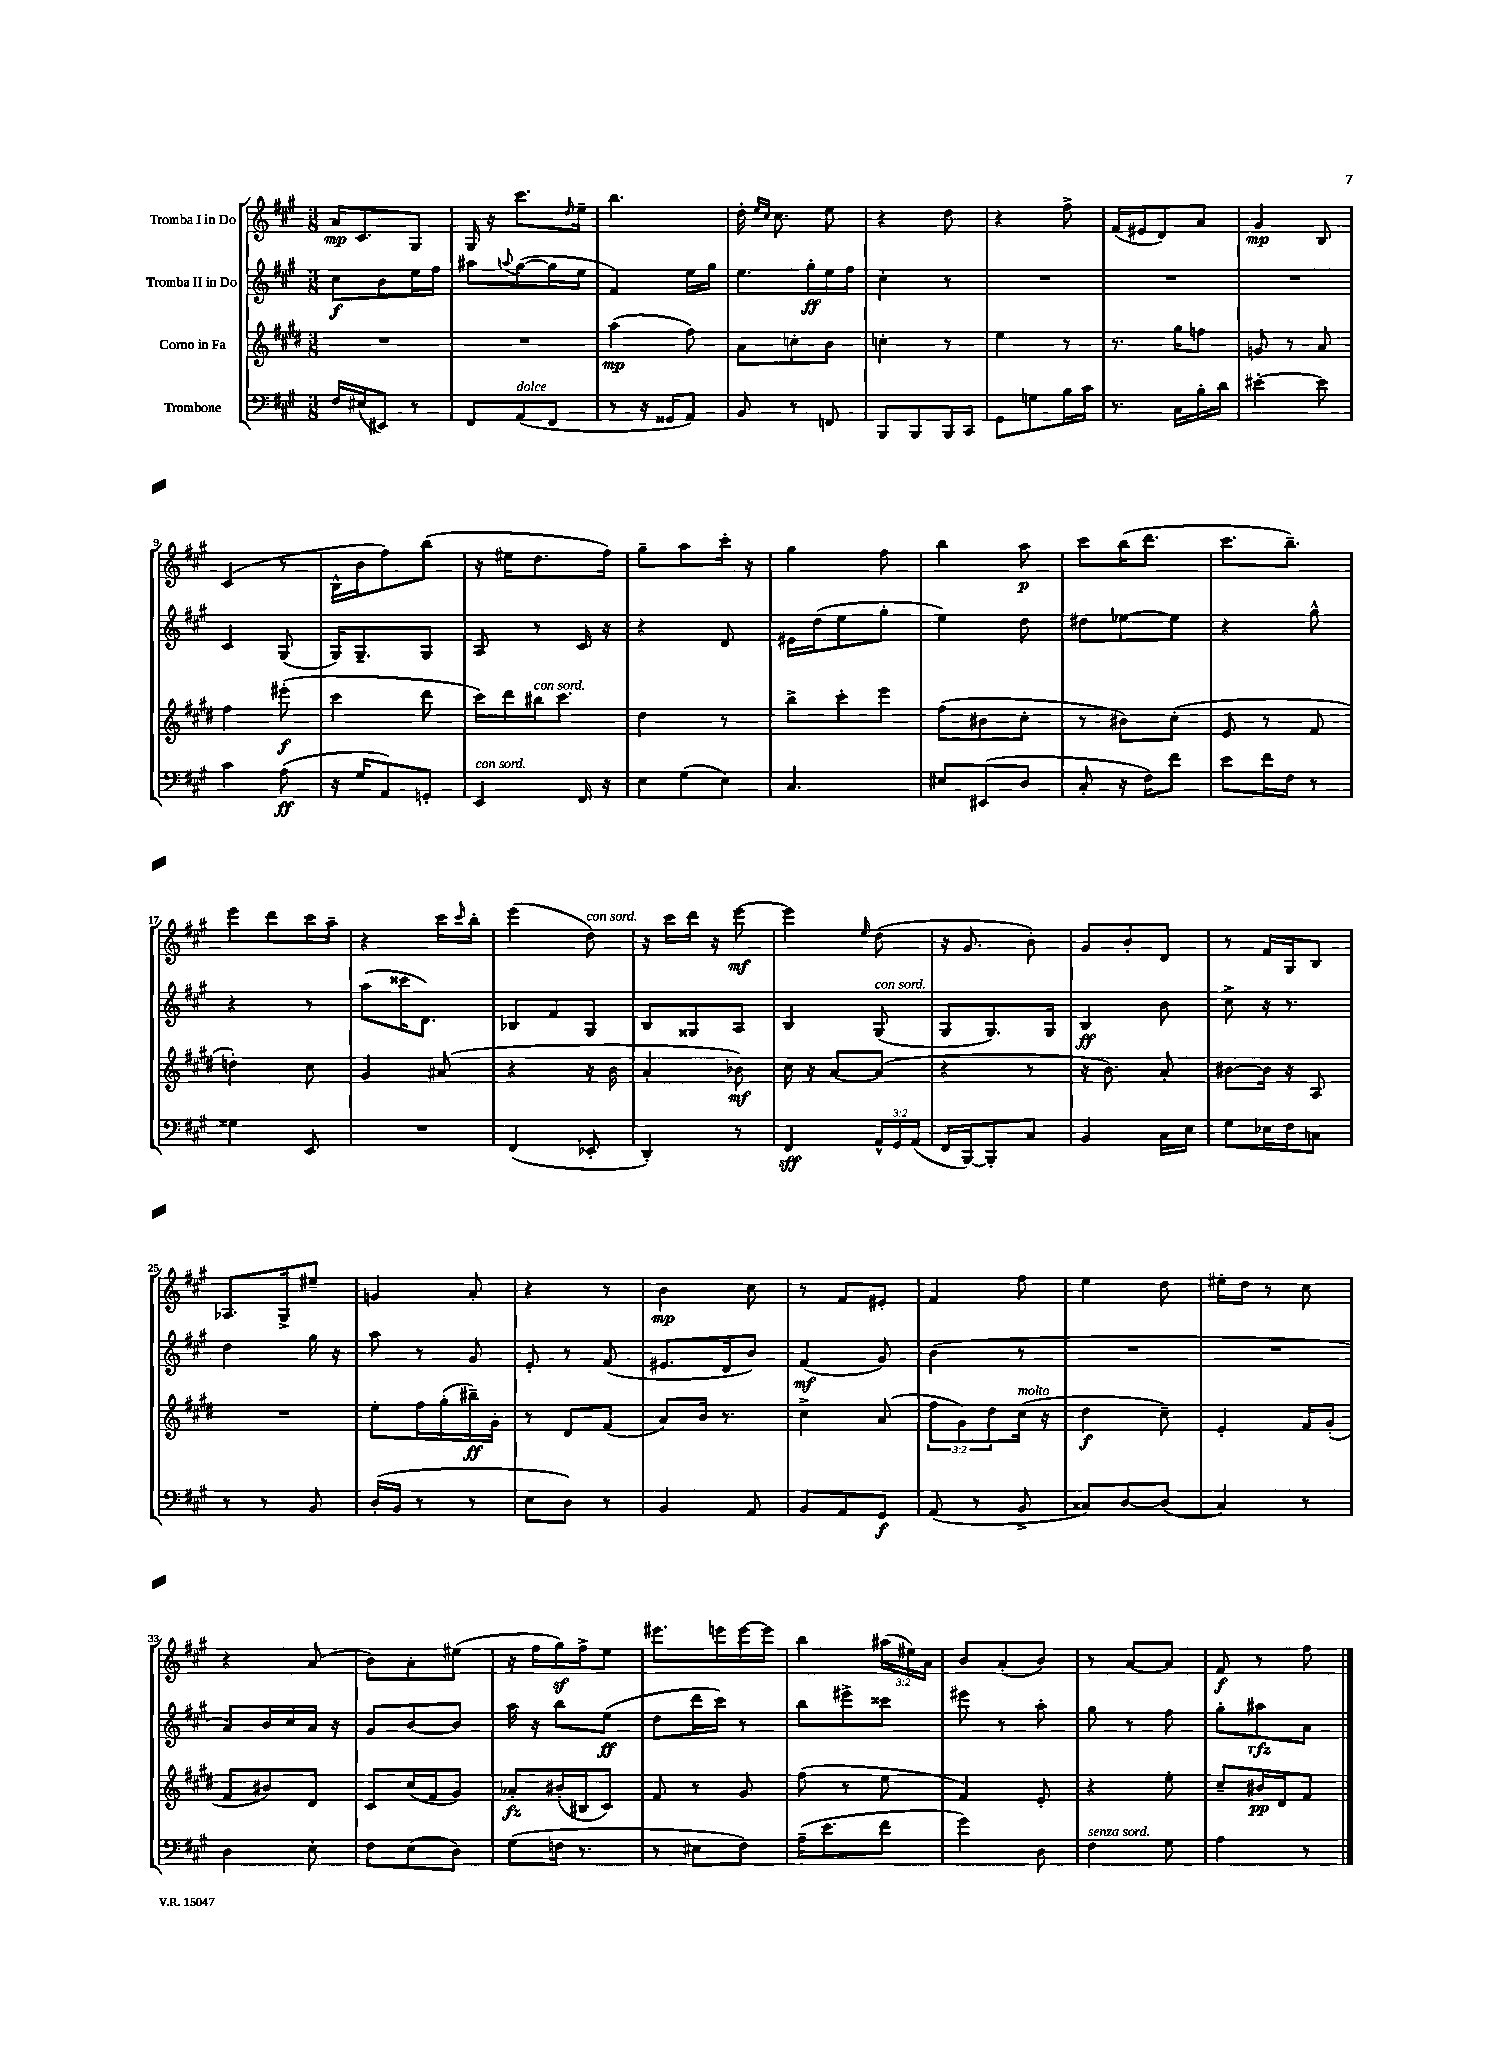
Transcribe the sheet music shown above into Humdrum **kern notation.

**kern	**kern	**kern	**kern
*staff4	*staff3	*staff2	*staff1
*clefF4	*clefG2	*clefG2	*clefG2
*k[f#c#g#]	*k[f#c#g#d#]	*k[f#c#g#]	*k[f#c#g#]
*M3/8	*M3/8	*M3/8	*M3/8
16F#	4.r	8cc#	16a
(16E#	.	.	8.c#
8EE#)	.	8b	.
8r	.	16ee	8G#
.	.	16ff#	.
=	=	=	=
8FF#	4.r	8aa#	16G#
.	.	.	16r
.	.	8qqaa	.
(8AA	.	([8gg#	8.ccc#
8FF#	.	16gg#]	.
.	.	.	16qqdd
.	.	16ee	16ee~
=	=	=	=
8r	(4aa	4f#)	4.bb
16r	.	.	.
16GG##	.	.	.
8AA)	8ff#)	16ee	.
.	.	16gg#	.
=	=	=	=
8BB	8a	8.ee	16dd'
.	.	.	16qqee
.	.	.	16qqcc#
.	.	.	8.cc#
8r	8cc'	.	.
.	.	16gg#'	.
8FF	8b	16ee	8ee
.	.	16ff#	.
=	=	=	=
8BBB	4cc'	4cc#'	4r
8BBB	.	.	.
16BBB	8r	8r	8dd
16CC#	.	.	.
=	=	=	=
8GG#	4ee	4.r	4r
8G	.	.	.
16B	8r	.	8ff#^
16c#	.	.	.
=	=	=	=
8.r	8.r	4.r	(16f#
.	.	.	16e#
.	.	.	8d)
16C#	16gg#	.	.
16B'	8ff	.	8a
16d	.	.	.
=	=	=	=
[4e#'	8g	4.r	4g#
.	8r	.	.
8e#]	8a	.	8B
=	=	=	=
4c#	4ff#	4c#	(4c#
(8A	(8eee#'	(8G#	8r
=	=	=	=
16r	4ccc#	16G#)	16B^^
16G#	.	8.G#~	16b
8AA)	.	.	8ff#)
8GG'	8ddd#	8G#	(8bb
=	=	=	=
4EE	16ccc#)	8A	16r
.	16ddd#	.	16ee#
.	16bb#	8r	8.dd
.	8.ccc#	.	.
16FF#	.	16c#	.
16r	.	16r	16ff#)
=	=	=	=
8E	4dd#	4r	8gg#~
(8G#	.	.	8aa
8E)	8r	8d	16ccc#'
.	.	.	16r
=	=	=	=
4.C#	8bb^	16e#	4gg#
.	.	(16dd	.
.	8ccc#'	8ee	.
.	8eee	8gg#'	8ff#
=	=	=	=
8E#	(8ff#	4ee)	4bb
(8EE#	8b#	.	.
8D	8cc#'	8dd	8aa
=	=	=	=
8C#'	8r	8dd#	8ccc#
16r	8b#)	[8ee-	(16bb
16F#)	.	.	8.ddd
8f#	(8cc#'	8ee-]	.
=	=	=	=
8e	8e	4r	8.ccc#
16f#	8r	.	.
16F#	.	.	8.bb~)
8r	8f#	8gg#^^	.
=	=	=	=
4G##	4dd')	4r	8eee
.	.	.	8ddd
8EE	8cc#	8r	16ccc#
.	.	.	16aa~
=	=	=	=
4.r	4g#	(8aa	4r
.	.	16ccc##	.
.	.	8.d)	.
.	(8a#	.	16ccc#
.	.	.	16qqccc#
.	.	.	16bb'
=	=	=	=
(4FF#	4r	8B-	(4eee
.	.	8f#	.
8EE-'	16r	8G#	8dd)
.	16b	.	.
=	=	=	=
4DD')	4a'	8B	16r
.	.	.	16ccc#
.	.	8G##	16ddd
.	.	.	16r
8r	8b-)	8A	[8eee
=	=	=	=
4FF#	16cc#	4B	4eee]
.	16r	.	.
.	[8a	.	.
.	.	.	16qqee
24AA^^	(8a]	(8G#	(8dd
24GG#	.	.	.
(24AA	.	.	.
=	=	=	=
16FF#	4r	8G#	16r
[16BBB)	.	.	8.g#
8BBB']	.	8.G#)	.
8C#	8r	.	8b')
.	.	16G#	.
=	=	=	=
4BB	16r	4B	8g#
.	8.b)	.	.
.	.	.	8b'
16C#	8a'	8b	8d
16E	.	.	.
=	=	=	=
8G#	[8b#	8cc#^	8r
16E-	16b#]	16r	16f#
16F#	16r	8.r	16G#
8C	8A	.	8B
=	=	=	=
8r	4.r	4dd	8.A-
8r	.	.	.
.	.	.	16G#^
8BB	.	16gg#	8ee#~
.	.	16r	.
=	=	=	=
(16D'	8ee'	8aa	4g
16BB	.	.	.
8r	16ff#	8r	.
.	(16gg#'	.	.
8r	16bb#~)	8g#	8a'
.	16g#'	.	.
=	=	=	=
8E	8r	8e'	4r
8D)	8d#	8r	.
8r	(8f#	(8f#	8r
=	=	=	=
4BB	8a)	8.e#	4b
.	16b	.	.
.	8.r	16d	.
8AA	.	8b)	8cc#
=	=	=	=
8BB	4cc#^	(4f#	8r
8AA	.	.	8f#
8GG#	(8a	8g#)	8e#'
=	=	=	=
(8AA	12ff#	(4b	4f#
.	12g#)	.	.
8r	.	.	.
.	12dd#	.	.
8BB^	(16cc#	8r	8ff#
.	16r	.	.
=	=	=	=
8C##)	4dd#	4.r	4ee
[8D	.	.	.
(8D]	8cc#~)	.	8dd
=	=	=	=
4C#)	4e'	4.r	16ee#'
.	.	.	16dd
.	.	.	8r
8r	16f#	.	8cc#
.	(16g#'	.	.
=	=	=	=
4D	8f#	8a)	4r
.	8b#)	16b	.
.	.	16cc#	.
8E'	8d#	16a	(8a
.	.	16r	.
=	=	=	=
8F#	8c#	8g#	8b)
(8E	(16cc#	[8b	8a'
.	16f#	.	.
8D)	8g#)	8b]	(8ee#
=	=	=	=
(8G#	8a-'	16aa	16r
.	.	16r	16ff#
16F	(16b#'	8bb	16gg#)
8.r	16B#	.	16ff#^
.	8c#)	(8ee	8ee
=	=	=	=
8r	8f#	8dd	8.eee#
8E#	8r	16ddd	.
.	.	16ccc#)	16eee
8F#)	8g#	8r	[16eee
.	.	.	16eee]
=	=	=	=
(16A~	(8ff#	8bb	4bb
8.e	.	.	.
.	8r	8eee#^	.
8f#	8ee	8ccc##	(24aa#
.	.	.	24ee#)
.	.	.	24a
=	=	=	=
4g#)	4f#)	8eee#	8b
.	.	8r	(8a'
8D	8e'	8aa'	8b)
=	=	=	=
4F#	4r	8gg#	8r
.	.	8r	[8a
8G#	8ee'	8ff#	8a]
=	=	=	=
4A	8cc#~	8gg#'	8f#
.	16b#	8aa#	8r
.	16d#	.	.
8r	8f#	8a	8ff#
==	==	==	==
*-	*-	*-	*-
